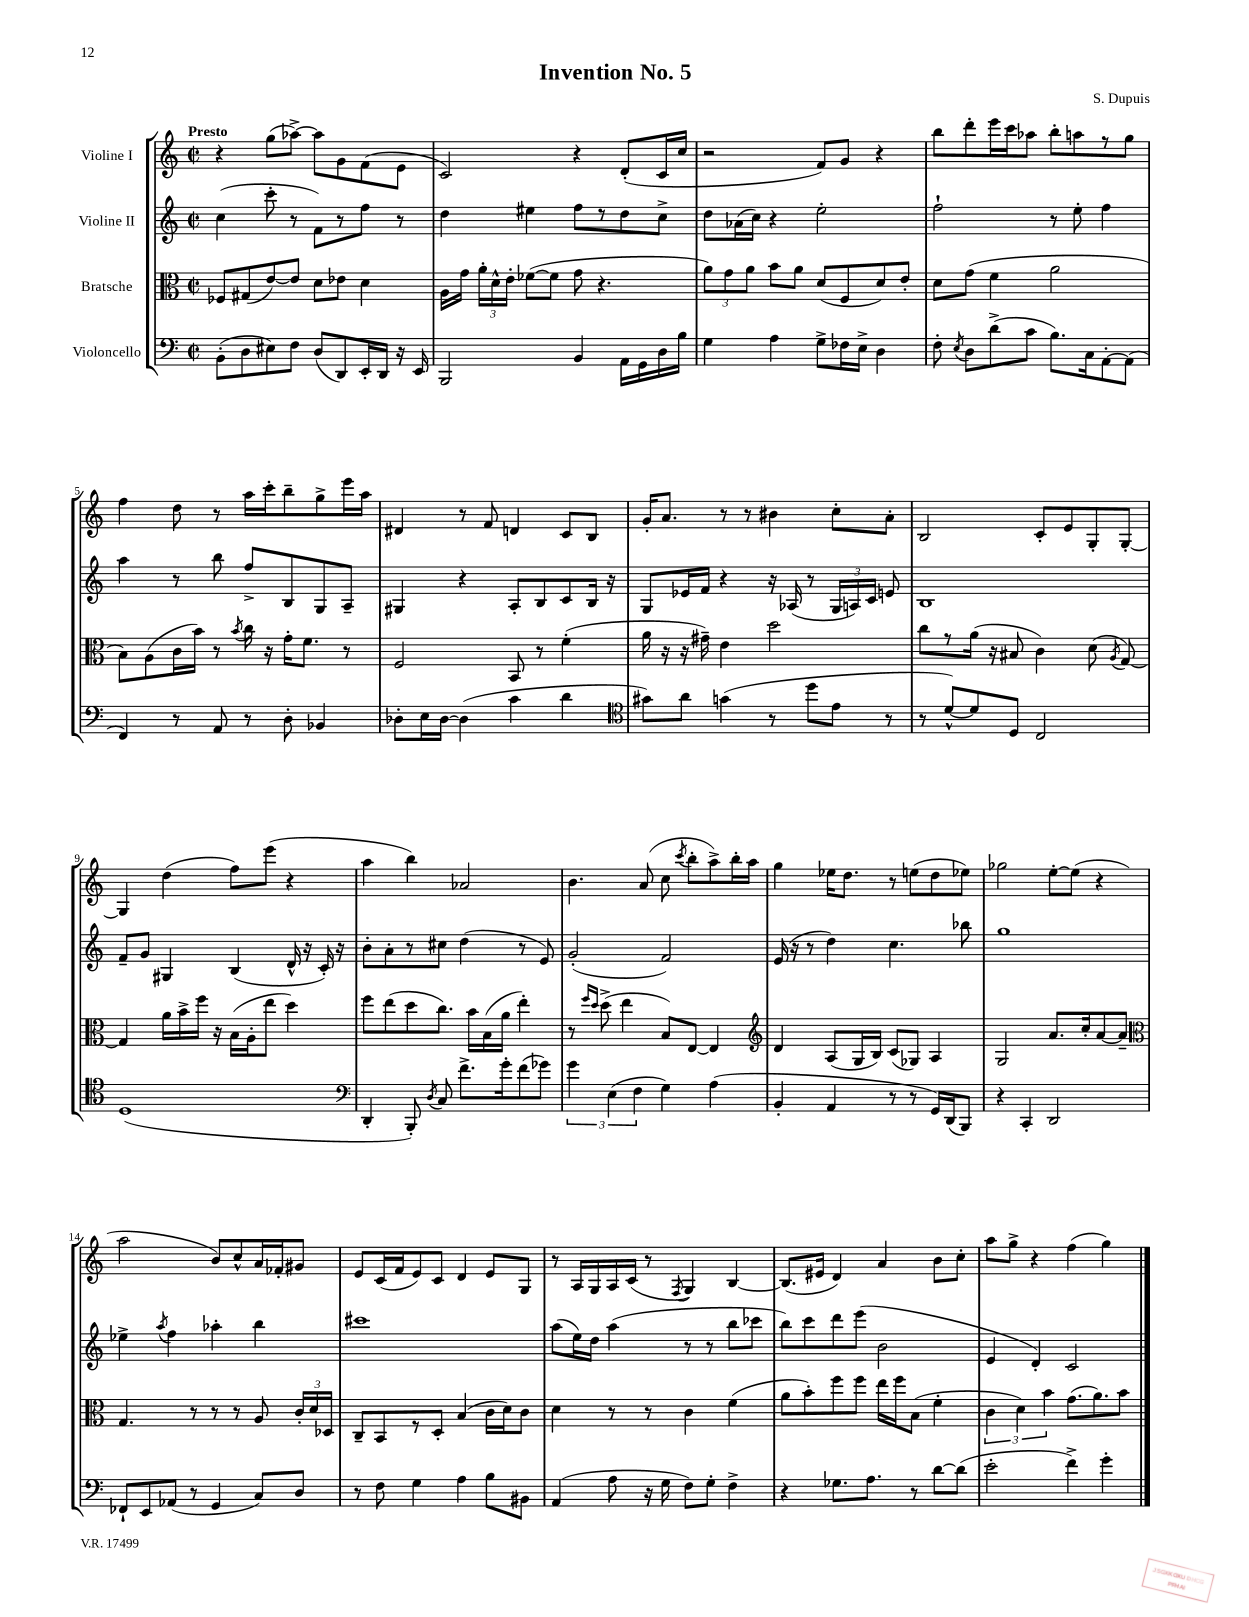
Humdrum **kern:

**kern	**kern	**kern	**kern
*part4	*part3	*part2	*part1
*staff4	*staff3	*staff2	*staff1
*I"Violoncello	*I"Bratsche	*I"Violine II	*I"Violine I
*clefF4	*clefC3	*clefG2	*clefG2
*k[]	*k[]	*k[]	*k[]
*M2/2	*M2/2	*M2/2	*M2/2
*met(c|)	*met(c|)	*met(c|)	*met(c|)
=1	=1	=1	=1
!	!	!	!LO:TX:a:B:t=Presto
(8BB'\L	8F-X/L	(4cc\	4r
8D\	(8G#X/	.	.
8E#X\)	[8e/)	8ccc'\	(8gg\L
8F\J	8e/J]	8r	[8aa-X^\J)
(8D/L	8d\L	8f\L)	8aa-\L]
8DD/)	8e-X\J	8r	8g\
16EE'/L	4d\	8ff\J	(8f\
16DD/JJ	.	.	.
16r	.	8r	8e\J
16EE/	.	.	.
=2	=2	=2	=2
2BBB/	16A\LL	4dd\	2c/)
.	16g\JJ	.	.
.	24a'\LL	.	.
.	24d^^\	.	.
.	24e'\JJ	.	.
.	([8f-X\L	4ee#X\	.
.	8f-\J]	.	.
4BB/	8g\	8ff\L	4r
.	4.r	8r	.
16AA\LL	.	8dd\	(8d'/L
16GG\	.	.	.
16D\	.	8cc^\J	16c/L
16B\JJ	.	.	16cc/JJ
=3	=3	=3	=3
4G\	12a\L)	8dd\L	2r
.	12g\	.	.
.	.	(16a-X\L	.
.	12a\J	.	.
.	.	16cc\JJ)	.
4A\	8b\L	4r	.
.	8a\J	.	.
8G^\L	(8d/L	2ee'\	8f/L)
16F-X\L	8F/	.	8g/J
16E^\JJ	.	.	.
4D\	8d/)	.	4r
.	8e'/J	.	.
=4	=4	=4	=4
8F'\	8d\L	2ff`\	8bb\L
8qE/	.	.	.
8D\L	(8g\J	.	8ddd'\
(8d^\	4f\	.	16eee\L
.	.	.	16ccc\J
8c\J	.	.	8aa-X\J
8.B\L)	2a\	8r	8bb'\L
.	.	8ee'\	8aan\
16C\k	.	.	.
[8AA'\	.	4ff\	8r
(8AA\J]	.	.	8gg\J
!!LO:LB:g=z
=5	=5	=5	=5
4FF/)	8B\L)	4aa\	4ff\
.	(8A\	.	.
8r	16c\L	8r	8dd\
.	16b\JJ)	.	.
8AA/	8r	8bb\	8r
.	8qb/	.	.
8r	16cc\	8ff^/L	16aa\LL
.	16r	.	16ccc'\J
8D'\	16g'\KL	8B/	8bb~\
.	8.f\J	.	.
4BB-X/	.	8G/	8gg^\
.	8r	8A~/J	16eee\L
.	.	.	16aa\JJ
=6	=6	=6	=6
8D-X'\L	2F/	4G#X/	4d#X/
16E\L	.	.	.
[16D-\JJ	.	.	.
(4D-\]	.	4r	8r
.	.	.	8f/
4c\	8BB/	8A'/L	4dn/
.	8r	8B/	.
4d\	(4f'\	8c/	8c/L
.	.	16B/Jk	8B/J
.	.	16r	.
=7	=7	=7	=7
*clefC4	*	*	*
8g#X\L)	16a\	8G/L	16g'/KL
.	16r	.	8.a/J
8a\J	16r	16e-X/L	.
.	16g#X~\)	16f/JJ	.
(4gn\	4e\	4r	8r
.	.	.	8r
8r	2dd\	16r	4b#X\
.	.	(16A-X/	.
8dd\L	.	8r	.
8e\J	.	24G/LL	8cc'\L
.	.	24An/)	.
.	.	24c/JJ	.
8r	.	8en/	8a'\J
=8	=8	=8	=8
8r	8cc\L	1B	2B/
[8d^^/L)	8r	.	.
8d/]	(16a\Jk	.	.
.	16r	.	.
8D/J	8B#X/	.	.
2C/	4c\)	.	8c'/L
.	.	.	8e/
.	(8d\	.	8G'/
.	8qA/	.	.
.	[8G/)	.	[8G'/J
!!LO:LB:g=z
=9	=9	=9	=9
(1D	4G/]	8f~/L	4G/]
.	.	8g/J	.
.	16a\LL	4G#X/	(4dd\
.	16b^\	.	.
.	16ff\JJ	.	.
.	16r	.	.
.	(16B\LL	(4B/	8ff\L)
.	16A'\J	.	.
.	8ee\J	.	(8eee\J
.	4dd\)	16d^^/	4r
.	.	16r	.
.	.	16c'/)	.
.	.	16r	.
=10	=10	=10	=10
*clefF4	*	*	*
4DD'/	8ff\L	8b'\L	4aa\
.	(8ee\	8a'\	.
8BBB'/)	8dd\	8r	4bb\)
8qD/	.	.	.
8C/	8.cc\J)	8cc#X\J	.
8.f^\L	.	(4dd\	2a-X/
.	16b\LL	.	.
.	(16B\	.	.
16g'\k	16a\JJ	.	.
(8f\	4ee'\)	8r	.
8g-X\J)	.	8e/)	.
=11	=11	=11	=11
6g\	8r	(2g'/	4.b\
.	16qqff/LL	.	.
.	16qqdd/JJ	.	.
.	(8dd^\	.	.
(6E\	.	.	.
.	4ee\	.	.
6F\	.	.	.
.	.	.	(8a/
4G\)	8B/L)	2f/)	8cc\
.	.	.	8qccc/
.	[8E/J	.	8bb'\L
(4A\	4E/]	.	8aa^\)
.	.	.	16bb'\L
.	.	.	16aa\JJ
=12	=12	=12	=12
*	*clefG2	*	*
4BB'/	4d/	(16e/	4gg\
.	.	16r	.
.	.	8r	.
4AA/	(8A/L	4dd\)	16ee-X\KL
.	.	.	8.dd\J
.	16G/L	.	.
.	16B/JJ)	.	.
8r	(8c/L	4.cc\	8r
8r	8G-X/J)	.	(8een\L
16GG/LL)	4A/	.	8dd\
(16DD/J	.	.	.
8BBB/J)	.	8bb-X\	8ee-X\J)
=13	=13	=13	=13
4r	2G/	1gg	2gg-X\
4CC'/	.	.	.
2DD/	8.a/L	.	[8ee'\L
.	.	.	(8ee\J]
.	16cc'/k	.	.
.	[8a/	.	4r
.	8a~/J]	.	.
!!LO:LB:g=z
=14	=14	=14	=14
*	*clefC3	*	*
8FF-X`/L	4.G/	4ee-X^\	2aa\
8EE/	.	.	.
.	.	8qaa/	.
(8AA-X/J	.	4ff\	.
8r	8r	.	.
4GG/	8r	4aa-X'\	8b/L)
.	8r	.	8cc^^/
8C/L)	8A/	4bb\	16a/L
.	.	.	16f-X'/J
8D/J	24c'/LL	.	8g#X/J
.	24d/	.	.
.	24D-X/JJ	.	.
=15	=15	=15	=15
8r	8C~/L	1ccc#X	8e/L
8F\	8BB/	.	(16c/L
.	.	.	16f/J
4G\	8r	.	8e/)
.	8D'/J	.	8c/J
4A\	(4B/	.	4d/
8B\L	16c\LL	.	8e/L
.	16d\J)	.	.
8BB#X\J	8c\J	.	8G/J
=16	=16	=16	=16
(4AA/	4d\	(8aa\L	8r
.	.	16ee\L)	16A/LL
.	.	16dd\JJ	16G/
8A\	8r	(4aa\	16A/
.	.	.	(16c/JJ
16r	8r	.	8r
16G\	.	.	.
.	.	.	8qF/
8F\L)	4c\	8r	4G/)
8G'\J	.	8r	.
4F^\	(4f\	8bb\L	[4B/
.	.	8ccc-X\J	.
=17	=17	=17	=17
4r	8a\L	8bb\L)	(8.B/L]
.	8b'\)	8ccc\	.
.	.	.	16e#X/Jk
8.G-X\L	8ff\	8ddd\	4d/)
.	8ff\J	(8eee\J	.
8.A\J	.	.	.
.	16ee\LL	2b\	4a/
.	16ff\J	.	.
8r	(8B\J	.	.
[8d\L	4f'\	.	8b\L
(8d\J]	.	.	8cc'\J
=18	=18	=18	=18
2e'\	6c\	4e/	8aa\L
.	.	.	8gg^\J
.	6d\)	.	.
.	.	4d'/)	4r
.	6b\	.	.
4f^\)	(8.g\L	2c/	(4ff\
.	8.a\)	.	.
4g'\	.	.	4gg\)
.	8b\J	.	.
==	==	==	==
*-	*-	*-	*-
